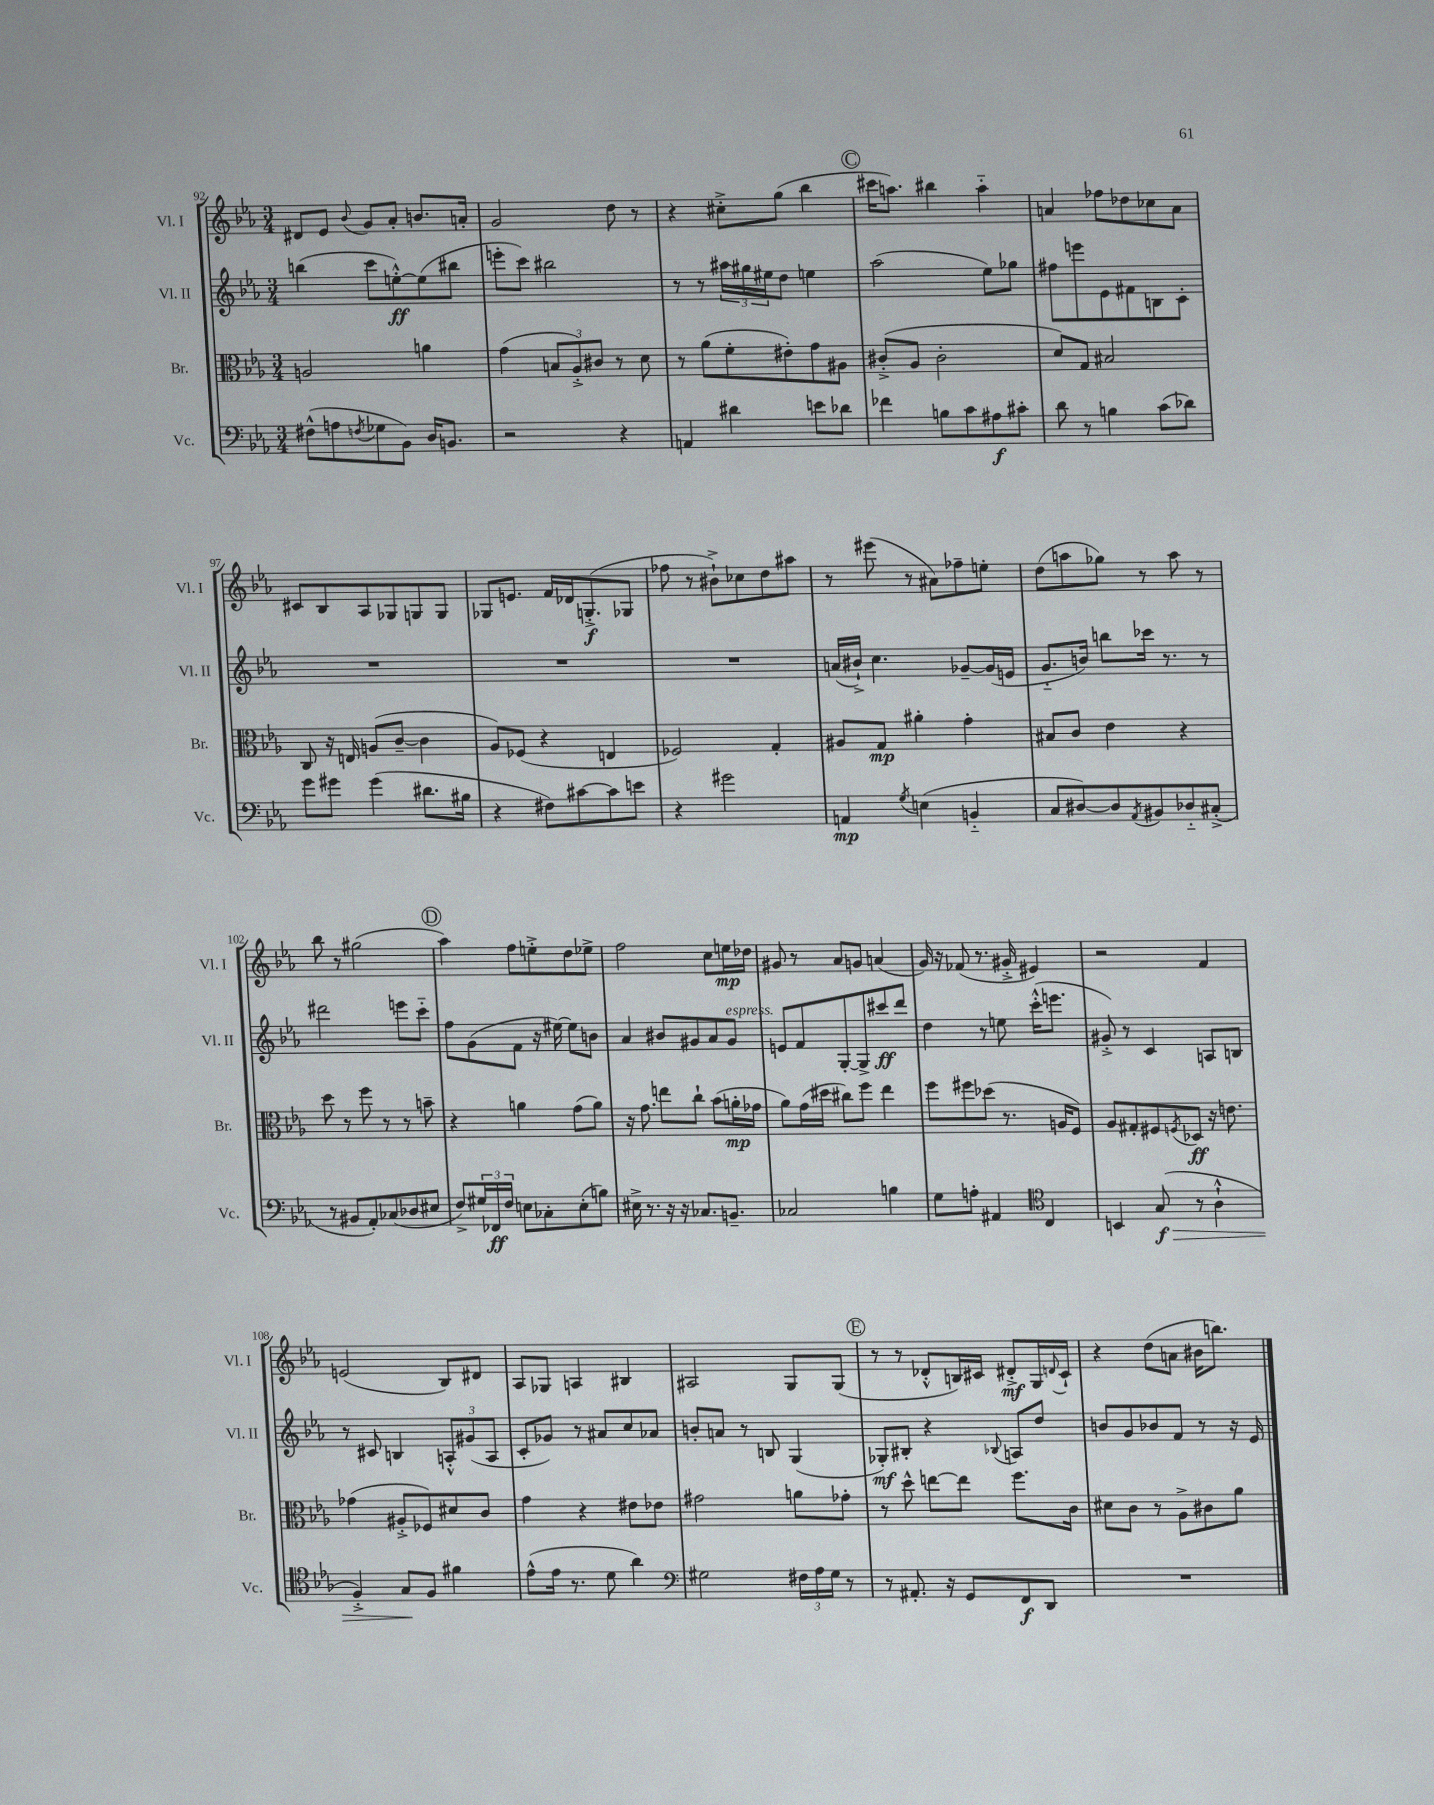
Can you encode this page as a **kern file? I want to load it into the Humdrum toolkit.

**kern	**dynam	**kern	**dynam	**kern	**dynam	**kern	**dynam
*part4	*part4	*part3	*part3	*part2	*part2	*part1	*part1
*staff4	*staff4	*staff3	*staff3	*staff2	*staff2	*staff1	*staff1
*I"Vc.	*	*I"Br.	*	*I"Vl. II	*	*I"Vl. I	*
*I'Vc.	*	*I'Br.	*	*I'Vl. II	*	*I'Vl. I	*
*clefF4	*	*clefC3	*	*clefG2	*	*clefG2	*
*k[b-e-a-]	*	*k[b-e-a-]	*	*k[b-e-a-]	*	*k[b-e-a-]	*
*M3/4	*	*M3/4	*	*M3/4	*	*M3/4	*
=92	=92	=92	=92	=92	=92	=92	=92
(8F#X^^\L	.	2An/	.	(4bbn\	.	8d#X/L	.
8An\	.	.	.	.	.	8e-/J	.
8qFn/	.	.	.	.	.	8qqb-/	.
8G-X\	.	.	.	8ccc\L	.	8g/L	.
8BB-\J)	.	.	.	[8een'^^\)	ff	8a-'/J	.
16D/KL	.	4an\	.	(8ee\]	.	8.bn/L	.
8.BBn/J	.	.	.	.	.	.	.
.	.	.	.	8bb#X\J	.	.	.
.	.	.	.	.	.	16an'/Jk	.
=93	=93	=93	=93	=93	=93	=93	=93
2r	.	(4g\	.	8eeen'\L	.	2g/	.
.	.	.	.	8ccc\J)	.	.	.
.	.	12Bn/L	.	2bb#X\	.	.	.
.	.	12A-'^/)	.	.	.	.	.
.	.	12c#X/J	.	.	.	.	.
4r	.	8r	.	.	.	8dd\	.
.	.	8d\	.	.	.	8r	.
=94	=94	=94	=94	=94	=94	=94	=94
4AAn/	.	8r	.	8r	.	4r	.
.	.	(8a-\L	.	8r	.	.	.
4d#X\	.	8f'\	.	24aa#X\LL	.	8cc#X'^\L	.
.	.	.	.	24gg#X\	.	.	.
.	.	.	.	24ee#X\J	.	.	.
.	.	8e#X'\)	.	8dd\J	.	(8gg\J	.
8en\L	.	8g\	.	4een\	.	4bb-\	.
8d-X\J	.	8A#X\J	.	.	.	.	.
!!LO:REH:place=s1:t=C
=95	=95	=95	=95	=95	=95	=95	=95
4f-X\	.	(8c#X'^/L	.	(2aa-\	.	16ccc#X\KL	.
.	.	.	.	.	.	8.aan\J)	.
.	.	8A-/J	.	.	.	.	.
8Bn\L	.	2c#'\	.	.	.	4bb#X\	.
8c\	.	.	.	.	.	.	.
8A#X\	f	.	.	8ee-\L)	.	4aa\	.
8c#X'\J	.	.	.	8gg-X\J	.	.	.
=96	=96	=96	=96	=96	=96	=96	=96
8d\	.	8d/L)	.	8ff#X\L	.	4an/	.
8r	.	8G/J	.	8eeen\	.	.	.
4Bn\	.	2B#X/	.	8e-\	.	8ff-X\L	.
.	.	.	.	8f#X\	.	8dd-X\	.
(8c\L	.	.	.	8Bn\	.	8cc-X\	.
8d-X\J)	.	.	.	8c'\J	.	8a\J	.
!!LO:LB:g=z
=97	=97	=97	=97	=97	=97	=97	=97
8g\L	.	8C/	.	2.r	.	8c#X/L	.
8g#X\J	.	16r	.	.	.	8B-/	.
.	.	16En/	.	.	.	.	.
(4g#\	.	(8An/L	.	.	.	8A-/	.
.	.	[8c~/J	.	.	.	8G-X/	.
8.d#X\L	.	4c\]	.	.	.	8Gn/	.
.	.	.	.	.	.	8G/J	.
16B#X\Jk	.	.	.	.	.	.	.
=98	=98	=98	=98	=98	=98	=98	=98
4r	.	8A-/L)	.	2.r	.	8G-X/L	.
.	.	(8F-X/J	.	.	.	8.en/J	.
8F#X\L)	.	4r	.	.	.	.	.
.	.	.	.	.	.	16f/LL	.
[8c#X\	.	.	.	.	.	16d-X/J	.
.	.	.	.	.	.	(8.Gn'^/	f
8c#\]	.	4En/	.	.	.	.	.
8en\J	.	.	.	.	.	8G-X/J	.
=99	=99	=99	=99	=99	=99	=99	=99
4r	.	2F-X/)	.	2.r	.	8ff-X\	.
.	.	.	.	.	.	8r	.
2g#X\	.	.	.	.	.	8b#X`^\L)	.
.	.	.	.	.	.	8cc-X\	.
.	.	4G'/	.	.	.	8dd\	.
.	.	.	.	.	.	8aa#X\J	.
=100	=100	=100	=100	=100	=100	=100	=100
4AAn/	mp	8A#X/L	.	(16an/LL	.	8r	.
.	.	.	.	16b#X`^/JJ)	.	.	.
.	.	8G/J	mp	4.cc\	.	(8eee#X\	.
8qG/	.	.	.	.	.	.	.
(4En\	.	4a#X'\	.	.	.	8r	.
.	.	.	.	.	.	8a#X\L)	.
4BBn/	.	4g'\	.	[8g-X~/L	.	8ff-X~\	.
.	.	.	.	(16g-/L]	.	8een'\J	.
.	.	.	.	16en/JJ	.	.	.
=101	=101	=101	=101	=101	=101	=101	=101
8C/L	.	8B#X/L	.	8.g/L	.	(8dd\L	.
[8D#X/)	.	8c/J	.	.	.	8aan\	.
.	.	.	.	16bn/Jk)	.	.	.
8D#/]	.	4e-\	.	8bbn\L	.	8gg-X\J)	.
8qAA-/	.	.	.	.	.	.	.
8BB#X/	.	.	.	16ccc-X\Jk	.	8r	.
.	.	.	.	8.r	.	.	.
8D-X/	.	4r	.	.	.	8aa\	.
(8C#X'^/J	.	.	.	8r	.	8r	.
!!LO:LB:g=z
=102	=102	=102	=102	=102	=102	=102	=102
8r	.	8dd\	.	2ddd#X\	.	8bb-\	.
8BB#X/L	.	8r	.	.	.	8r	.
8AA-'/)	.	8ff\	.	.	.	(2gg#X\	.
(8C-X/	.	8r	.	.	.	.	.
8D-X/	.	8r	.	8eeen\L	.	.	.
8E#X/J	.	8bn~\	.	8ccc\J	.	.	.
!!LO:REH:place=s1:t=D
=103	=103	=103	=103	=103	=103	=103	=103
8F^/L)	.	4r	.	8ff\L	.	4aa-\)	.
24G#X/L	.	.	.	(8g\	.	.	.
24FF-X/	ff	.	.	.	.	.	.
24F/JJ	.	.	.	.	.	.	.
8En\L	.	4an\	.	8f\J	.	8ff\L	.
8C-X'\	.	.	.	16r	.	8een'^\	.
.	.	.	.	[16ee#X\)	.	.	.
(8E'\	.	(8g\L	.	8ee#\L]	.	8dd\	.
8Bn\J)	.	8a\J)	.	8bn\J	.	8ee-X^\J	.
=104	=104	=104	=104	=104	=104	=104	=104
16E#X^\	.	16r	.	4a-/	.	2ff\	.
8.r	.	8.g\	.	.	.	.	.
16r	.	8een\L	.	8b#X/L	.	.	.
16r	.	.	.	.	.	.	.
8.C-X/L	.	8cc`\J	.	8g#X/	.	.	.
.	.	(8b-\L	.	8a-/	.	8cc\L	.
8.BBn~/J	.	.	.	.	.	.	.
!	!	!	!	!LO:TX:a:i:t=espress.	!	!	!
.	.	16an'\L	mp	8g#/J	.	16een\L	mp
.	.	16g-X\JJ	.	.	.	16dd-X\JJ	.
=105	=105	=105	=105	=105	=105	=105	=105
2C-X/	.	8a-\L)	.	8en/L	.	8g#X/	.
.	.	(16g\L	.	8f/	.	8r	.
.	.	16dd#X\JJ	.	.	.	.	.
.	.	8cc#X\L)	.	[8G'/	.	8a-/L	.
.	.	8ff\J	.	8G^/]	.	8gn/J	.
4Bn\	.	4ee-\	.	8ccc#X/	ff	(4an/	.
.	.	.	.	8ddd/J	.	.	.
=106	=106	=106	=106	=106	=106	=106	=106
8G\L	.	8ff\L	.	4dd\	.	16g/)	.
.	.	.	.	.	.	16r	.
8An'\J	.	8ff#X\	.	.	.	(8f-X/	.
4AA#X/	.	(8dd-X\J	.	8r	.	8.r	.
.	.	8.r	.	8een\	.	.	.
.	.	.	.	.	.	16g#X'^/	.
*clefC4	*	*	*	*	*	*	*
4C/	.	.	.	(16ccc'^^\KL	.	4e#X/)	.
.	.	16An/KL	.	8.eeen\J	.	.	.
.	.	8F/J)	.	.	.	.	.
=107	=107	=107	=107	=107	=107	=107	=107
4BBn/	.	8A-/L	.	8g#X'^/)	.	2r	.
.	.	8G#X'/	.	8r	.	.	.
!	!LO:HP:b	!	!	!	!	!	!
(8G/	> f	8F#X/	.	4c/	.	.	.
.	.	8qFn/	.	.	.	.	.
8r	.	8D-X/J	ff	.	.	.	.
4A-`^^\	.	16r	.	8An/L	.	4f/	.
.	.	8.en\	.	.	.	.	.
.	.	.	.	8Bn/J	.	.	.
!!LO:LB:g=z
=108	=108	=108	=108	=108	=108	=108	=108
4F'^/)	.	(4g-X\	.	8r	.	(2en/	.
.	.	.	.	8c#X/	.	.	.
8G/L	.	8A#X'^/L	.	4Bn/	.	.	.
8F/J	]	8F-X/)	.	.	.	.	.
4f#X\	.	8d#X/	.	12An'^^/L	.	8B-/L)	.
.	.	.	.	(12g#X/	.	.	.
.	.	8c/J	.	.	.	8d#X/J	.
.	.	.	.	12A/J	.	.	.
=109	=109	=109	=109	=109	=109	=109	=109
(8e-^^\L	.	4g\	.	8c'/L	.	8A-/L	.
16e-\Jk	.	.	.	8g-X/J)	.	8G-X/J	.
8.r	.	.	.	.	.	.	.
.	.	4r	.	8r	.	4An/	.
8d\	.	.	.	8a#X/L	.	.	.
4a-\)	.	8e#X\L	.	8cc/	.	4B#X/	.
.	.	8e-X\J	.	8a-X/J	.	.	.
=110	=110	=110	=110	=110	=110	=110	=110
*clefF4	*	*	*	*	*	*	*
2G#X\	.	2g#X\	.	8bn'/L	.	2A#X/	.
.	.	.	.	8an/J	.	.	.
.	.	.	.	8r	.	.	.
.	.	.	.	8Bn/	.	.	.
24F#X\LL	.	8an\L	.	(4G/	.	8G/L	.
24A-\	.	.	.	.	.	.	.
24G#\JJ	.	.	.	.	.	.	.
8r	.	8g-X'\J	.	.	.	(8G/J	.
!!LO:REH:place=s1:t=E
=111	=111	=111	=111	=111	=111	=111	=111
8r	.	8r	.	8G-X'/L)	mf	8r	.
8.AA#X'/	.	8dd^^\	.	8B#X'/J	.	8r	.
.	.	[8een\L	.	4r	.	8d-X'^^/L	.
16r	.	.	.	.	.	.	.
8GG/L	.	8ee\J]	.	.	.	16Bn/L)	.
.	.	.	.	.	.	16c#X/JJ	.
.	.	.	.	8qqB-X/	.	.	.
8FF/	f	8.ff\L	.	8An/L	.	8d#X'^/L	mf
8DD/J	.	.	.	8dd/J	.	16G/L	.
.	.	.	.	.	.	8qqdn/	.
.	.	16c\Jk	.	.	.	16c#`/JJ	.
=112	=112	=112	=112	=112	=112	=112	=112
2.r	.	8d#X\L	.	8bn/L	.	4r	.
.	.	8c\J	.	8g/	.	.	.
.	.	8r	.	8b-X/	.	(8dd\L	.
.	.	8A-^\L	.	8f/J	.	8an\J	.
.	.	8c#X\	.	8r	.	16b#X\KL	.
.	.	.	.	.	.	8.bbn\J)	.
.	.	8a-\J	.	16r	.	.	.
.	.	.	.	16e-/	.	.	.
==	==	==	==	==	==	==	==
*-	*-	*-	*-	*-	*-	*-	*-
